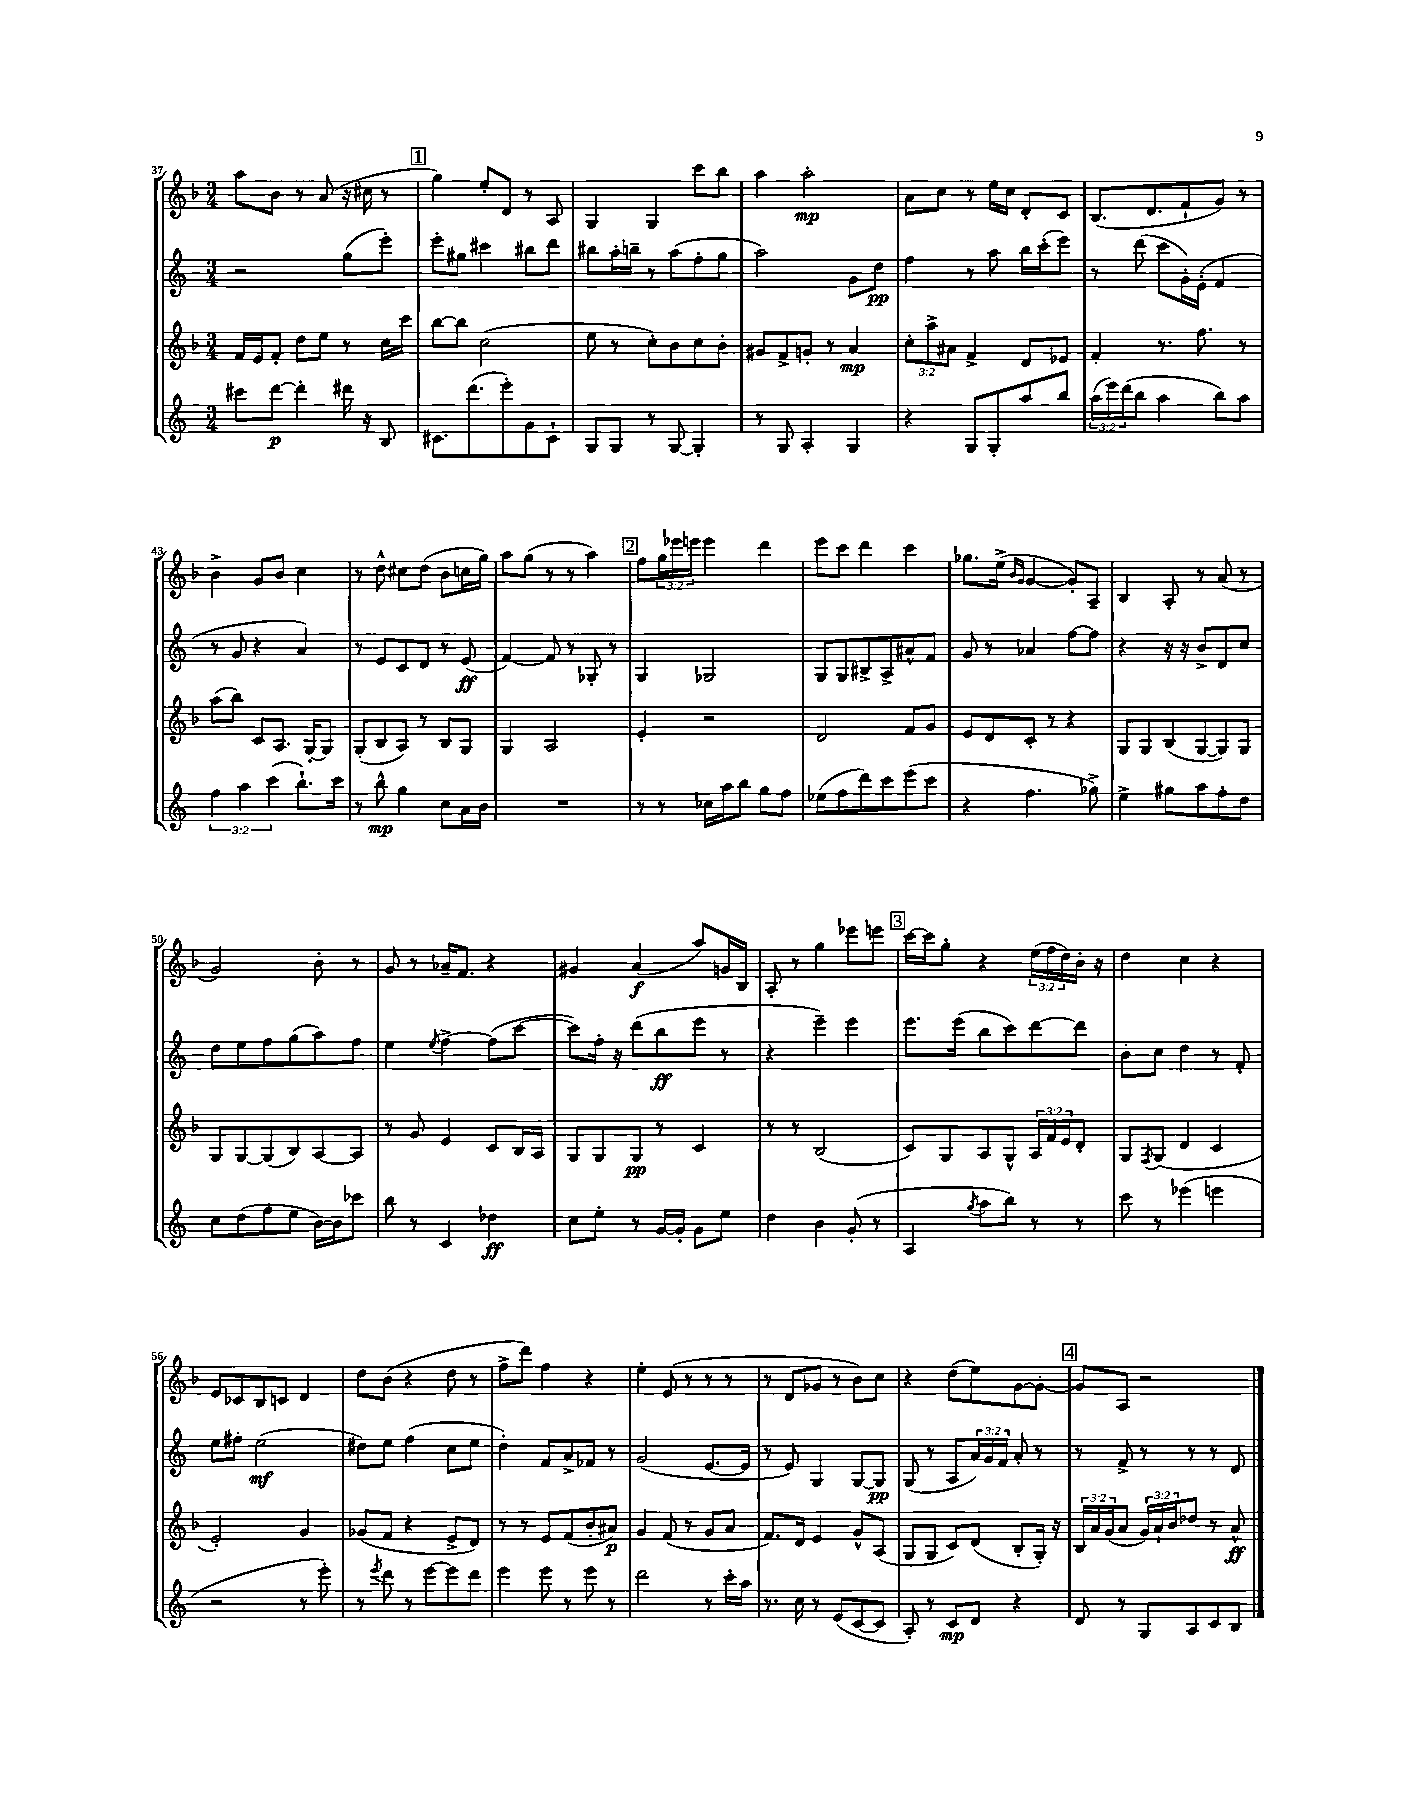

**kern	**dynam	**kern	**dynam	**kern	**dynam	**kern	**dynam
*part4	*part4	*part3	*part3	*part2	*part2	*part1	*part1
*staff4	*staff4	*staff3	*staff3	*staff2	*staff2	*staff1	*staff1
*clefG2	*	*clefG2	*	*clefG2	*	*clefG2	*
*k[]	*	*k[b-]	*	*k[]	*	*k[b-]	*
*M3/4	*	*M3/4	*	*M3/4	*	*M3/4	*
=37	=37	=37	=37	=37	=37	=37	=37
8ccc#X\L	.	16f/LL	.	2r	.	8aa\L	.
.	.	16e/J	.	.	.	.	.
[8ddd\J	p	8f'/J	.	.	.	8b-\J	.
4ddd'\]	.	8dd\L	.	.	.	8r	.
.	.	8ee\J	.	.	.	(8a/	.
16ddd#X\	.	8r	.	(8gg\L	.	16r	.
16r	.	.	.	.	.	16cc#X\	.
8B/	.	16cc\LL	.	8eee'\J)	.	8r	.
.	.	16ccc\JJ	.	.	.	.	.
!!LO:REH:place=s1:t=1
=38	=38	=38	=38	=38	=38	=38	=38
8.c#X\L	.	[8bb-\L	.	8eee'\L	.	4gg\)	.
.	.	8bb-\J]	.	8gg#X\J	.	.	.
(8.ddd\	.	.	.	.	.	.	.
.	.	(2cc\	.	4ccc#X\	.	8ee'/L	.
8eee'\)	.	.	.	.	.	8d/J	.
8g\	.	.	.	8bb#X\L	.	8r	.
8c#`\J	.	.	.	8ddd\J	.	8A/	.
=39	=39	=39	=39	=39	=39	=39	=39
8G/L	.	8ee\	.	8bb#X\L	.	4G/	.
8G/J	.	8r	.	16aa'\L	.	.	.
.	.	.	.	16bbn~\JJ	.	.	.
8r	.	8cc'\L)	.	8r	.	4G/	.
[8G/	.	8b-\	.	(8aa\L	.	.	.
4G'/]	.	8cc\	.	8ff'\	.	8ccc\L	.
.	.	8b-'\J	.	8gg\J	.	8bb-\J	.
=40	=40	=40	=40	=40	=40	=40	=40
8r	.	8g#X/L	.	2aa\)	.	4aa\	.
8G/	.	8f^/	.	.	.	.	.
4A'/	.	8gn'/J	.	.	.	2aa'\	mp
.	.	8r	.	.	.	.	.
4G/	.	4a/	mp	8g\L	.	.	.
.	.	.	.	8dd\J	pp	.	.
=41	=41	=41	=41	=41	=41	=41	=41
4r	.	12cc'\L	.	4ff\	.	8a\L	.
.	.	12aa^\	.	.	.	.	.
.	.	.	.	.	.	8cc\J	.
.	.	12a#X\J	.	.	.	.	.
8G/L	.	4f^/	.	8r	.	8r	.
8G'/	.	.	.	8aa\	.	16ee\LL	.
.	.	.	.	.	.	16cc\JJ	.
8aa/	.	8d/L	.	16bb\LL	.	8d'/L	.
.	.	.	.	(16ccc'\J	.	.	.
8bb/J	.	8e-X/J	.	8eee\J)	.	8c/J	.
=42	=42	=42	=42	=42	=42	=42	=42
(24aa\LL	.	4f'/	.	8r	.	(8.B-/L	.
24eee\)	.	.	.	.	.	.	.
(24ddd\J	.	.	.	.	.	.	.
8bb\J	.	.	.	(8ddd\	.	.	.
.	.	.	.	.	.	8.d/	.
4aa\	.	8.r	.	8ccc\L	.	.	.
.	.	.	.	16g'\L)	.	8f`/	.
.	.	8.ff\	.	(16e'\JJ	.	.	.
8bb\L)	.	.	.	4f/	.	8g/J)	.
8aa\J	.	8r	.	.	.	8r	.
!!LO:LB:g=z
=43	=43	=43	=43	=43	=43	=43	=43
6ff\	.	(8aa\L	.	8r	.	4b-^\	.
.	.	8bb-\J)	.	8g/	.	.	.
6aa\	.	.	.	.	.	.	.
.	.	8c/L	.	4r	.	8g/L	.
(6ccc\	.	.	.	.	.	.	.
.	.	8.A/J	.	.	.	8b-/J	.
8.bb`\L)	.	.	.	4a/)	.	4cc\	.
.	.	[16G'/KL	.	.	.	.	.
.	.	8G/J]	.	.	.	.	.
16ccc\Jk	.	.	.	.	.	.	.
=44	=44	=44	=44	=44	=44	=44	=44
8r	.	(8G'/L	.	8r	.	8r	.
8bb^^\	mp	8B-/	.	8e/L	.	8dd^^\	.
4gg\	.	8A/J)	.	8c/	.	8cc#X\L	.
.	.	8r	.	8d/J	.	(8dd\J	.
8cc\L	.	8B-/L	.	8r	.	8b-\L	.
16a\L	.	8G/J	.	(8e/	ff	16ccn\L	.
16b\JJ	.	.	.	.	.	16gg\JJ)	.
=45	=45	=45	=45	=45	=45	=45	=45
2.r	.	4G/	.	[4f/)	.	8aa\L	.
.	.	.	.	.	.	(8gg\J	.
.	.	2A/	.	8f/]	.	8r	.
.	.	.	.	8r	.	8r	.
.	.	.	.	8G-X'/	.	4aa\)	.
.	.	.	.	8r	.	.	.
!!LO:REH:place=s1:t=2
=46	=46	=46	=46	=46	=46	=46	=46
8r	.	4e'/	.	4G/	.	8ff\L	.
8r	.	.	.	.	.	24gg\L	.
.	.	.	.	.	.	24eee-X\	.
.	.	.	.	.	.	24eeen\JJ	.
16cc-X\LL	.	2r	.	2G-X/	.	4eee\	.
16aa\J	.	.	.	.	.	.	.
8bb\J	.	.	.	.	.	.	.
8gg\L	.	.	.	.	.	4ddd\	.
8ff\J	.	.	.	.	.	.	.
=47	=47	=47	=47	=47	=47	=47	=47
(8ee-X\L	.	2d/	.	8G/L	.	8eee\L	.
8ff\	.	.	.	8G/	.	8ccc\J	.
8ddd\)	.	.	.	8B#X^/	.	4ddd\	.
8ccc\	.	.	.	8A^/	.	.	.
(8eee\	.	8f/L	.	8a#X^^/	.	4ccc\	.
8ccc\J	.	8g/J	.	8f/J	.	.	.
=48	=48	=48	=48	=48	=48	=48	=48
4r	.	8e/L	.	8g/	.	8.gg-X\L	.
.	.	8d/	.	8r	.	.	.
.	.	.	.	.	.	(16ee^\Jk	.
.	.	.	.	.	.	16qqb-/LL	.
.	.	.	.	.	.	16qqg/JJ	.
4.ff\	.	8c'/J	.	4a-X/	.	[4g/	.
.	.	8r	.	.	.	.	.
.	.	4r	.	[8ff\L	.	8g'/L])	.
8gg-X^\)	.	.	.	8ff\J]	.	8A~/J	.
=49	=49	=49	=49	=49	=49	=49	=49
4ee^\	.	8G/L	.	4r	.	4B-/	.
.	.	8G/	.	.	.	.	.
8gg#X\L	.	(8B-/	.	16r	.	8A'/	.
.	.	.	.	16r	.	.	.
8aa\	.	[8G/	.	8b^/L	.	8r	.
8ff'\	.	8G/])	.	8d/	.	(8a/	.
8dd\J	.	8G/J	.	8cc/J	.	8r	.
!!LO:LB:g=z
=50	=50	=50	=50	=50	=50	=50	=50
8cc\L	.	8G/L	.	8dd\L	.	2g/)	.
(8dd\	.	[8G/	.	8ee\	.	.	.
8ff\	.	(8G/]	.	8ff\	.	.	.
8ee\J	.	8B-/)	.	(8gg\	.	.	.
[16b\LL)	.	[8A/	.	8aa\)	.	8b-'\	.
16b\J]	.	.	.	.	.	.	.
8ccc-X\J	.	8A/J]	.	8ff\J	.	8r	.
=51	=51	=51	=51	=51	=51	=51	=51
8bb\	.	8r	.	4ee\	.	8g/	.
8r	.	8g/	.	.	.	8r	.
.	.	.	.	8qee/	.	.	.
4c/	.	4e/	.	[4ff^\	.	16a-X~/KL	.
.	.	.	.	.	.	8.f/J	.
4dd-X\	ff	8c/L	.	(8ff\L]	.	4r	.
.	.	16B-/L	.	[8ccc\J	.	.	.
.	.	16A/JJ	.	.	.	.	.
=52	=52	=52	=52	=52	=52	=52	=52
8cc\L	.	8G/L	.	8ccc\L])	.	4g#X/	.
8ee'\J	.	8G/	.	16ff'\Jk	.	.	.
.	.	.	.	16r	.	.	.
8r	.	8G/J	pp	(8ddd\L	.	(4a/	f
[16g/LL	.	8r	.	8bb\	ff	.	.
16g'/JJ]	.	.	.	.	.	.	.
8g\L	.	4c/	.	8eee\J	.	8aa/L)	.
8ee\J	.	.	.	8r	.	16gn/L	.
.	.	.	.	.	.	16B-/JJ	.
=53	=53	=53	=53	=53	=53	=53	=53
4dd\	.	8r	.	4r	.	8A'/	.
.	.	8r	.	.	.	8r	.
4b\	.	(2B-/	.	4eee~\)	.	4gg\	.
(8g'/	.	.	.	4eee\	.	8eee-X\L	.
8r	.	.	.	.	.	8eeen\J	.
!!LO:REH:place=s1:t=3
=54	=54	=54	=54	=54	=54	=54	=54
4A/	.	8c/L)	.	8.eee\L	.	[16ccc\LL	.
.	.	.	.	.	.	16ccc\J]	.
.	.	8G/	.	.	.	8gg'\J	.
.	.	.	.	(16eee\Jk	.	.	.
8qgg/	.	.	.	.	.	.	.
8aa\L	.	8A/	.	8bb\L	.	4r	.
8bb\J)	.	8G^^/J	.	8ccc\)	.	.	.
8r	.	24A/LL	.	[8ddd\	.	(24ee\LL	.
.	.	24f/	.	.	.	24ff\	.
.	.	24e/J	.	.	.	24dd\)	.
8r	.	8d'/J	.	8ddd\J]	.	16b-'\JJ	.
.	.	.	.	.	.	16r	.
=55	=55	=55	=55	=55	=55	=55	=55
8ccc\	.	8G/L	.	8b'\L	.	4dd\	.
.	.	8qF/	.	.	.	.	.
8r	.	(8G/J	.	8cc\J	.	.	.
(4eee-X\	.	4d/	.	4dd\	.	4cc\	.
4eeen\	.	4c/	.	8r	.	4r	.
.	.	.	.	8f'/	.	.	.
!!LO:LB:g=z
=56	=56	=56	=56	=56	=56	=56	=56
2r	.	2e'/)	.	8ee\L	.	8e/L	.
.	.	.	.	8ff#X'\J	.	8c-X/	.
.	.	.	.	(2ee\	mf	8B-/	.
.	.	.	.	.	.	8cn/J	.
8r	.	4g/	.	.	.	4d/	.
8eee'\)	.	.	.	.	.	.	.
=57	=57	=57	=57	=57	=57	=57	=57
8r	.	(8g-X/L	.	8dd#X\L)	.	8dd\L	.
8qeee/	.	.	.	.	.	.	.
8ddd\	.	8f/J	.	8ee\J	.	(8b-\J	.
8r	.	4r	.	(4ff\	.	4r	.
[8eee\L	.	.	.	.	.	.	.
8eee\]	.	8e^/L	.	8cc\L	.	8dd\	.
8ddd\J	.	8d/J)	.	8ee\J	.	8r	.
=58	=58	=58	=58	=58	=58	=58	=58
4eee\	.	8r	.	4dd'\)	.	8ff^\L	.
.	.	8r	.	.	.	8ddd\J)	.
8eee\	.	8e/L	.	8f/L	.	4ff\	.
8r	.	(8f/	.	8a^/	.	.	.
8eee\	.	8b-'/	.	8f-X/J	.	4r	.
8r	.	8a#X/J)	p	8r	.	.	.
=59	=59	=59	=59	=59	=59	=59	=59
2ddd\	.	4g/	.	(2g/	.	4ee'\	.
.	.	(8f/	.	.	.	(8e/	.
.	.	8r	.	.	.	8r	.
8r	.	8g/L	.	[8.e/L	.	8r	.
16ccc'\LL	.	8a/J	.	.	.	8r	.
16aa\JJ	.	.	.	16e/Jk]	.	.	.
=60	=60	=60	=60	=60	=60	=60	=60
8.r	.	8.f/L)	.	8r	.	8r	.
.	.	.	.	8e/)	.	8d/L	.
16cc\	.	16d/Jk	.	.	.	.	.
8r	.	4e/	.	4G/	.	8g-X/J	.
(8e/L	.	.	.	.	.	8r	.
[8c/	.	8g^^/L	.	[8G/L	.	8b-\L)	.
8c/J]	.	(8A/J	.	8G/J]	pp	8cc\J	.
=61	=61	=61	=61	=61	=61	=61	=61
8A'/)	.	8G/L	.	(8G/	.	4r	.
8r	.	8G/J	.	8r	.	.	.
8c/L	mp	8c/L)	.	8A/L	.	(8dd\L	.
8d/J	.	(8d/J	.	24a/L)	.	8ee\)	.
.	.	.	.	24g/	.	.	.
.	.	.	.	24f/JJ	.	.	.
4r	.	8B-'/L	.	8a'/	.	[8g\	.
.	.	16G'/Jk)	.	8r	.	8g'\J_	.
.	.	16r	.	.	.	.	.
!!LO:REH:place=s1:t=4
=62	=62	=62	=62	=62	=62	=62	=62
8d/	.	24B-/LL	.	8r	.	8g/L]	.
.	.	24a/	.	.	.	.	.
.	.	(24g/J	.	.	.	.	.
8r	.	8a/J	.	8f^/	.	8A/J	.
8G/L	.	24g/LL)	.	8r	.	2r	.
.	.	24a`/	.	.	.	.	.
.	.	24b-/J	.	.	.	.	.
8A/	.	8dd-X/J	.	8r	.	.	.
8c/	.	8r	.	8r	.	.	.
8B/J	.	8a^^/	ff	8d/	.	.	.
==	==	==	==	==	==	==	==
*-	*-	*-	*-	*-	*-	*-	*-
